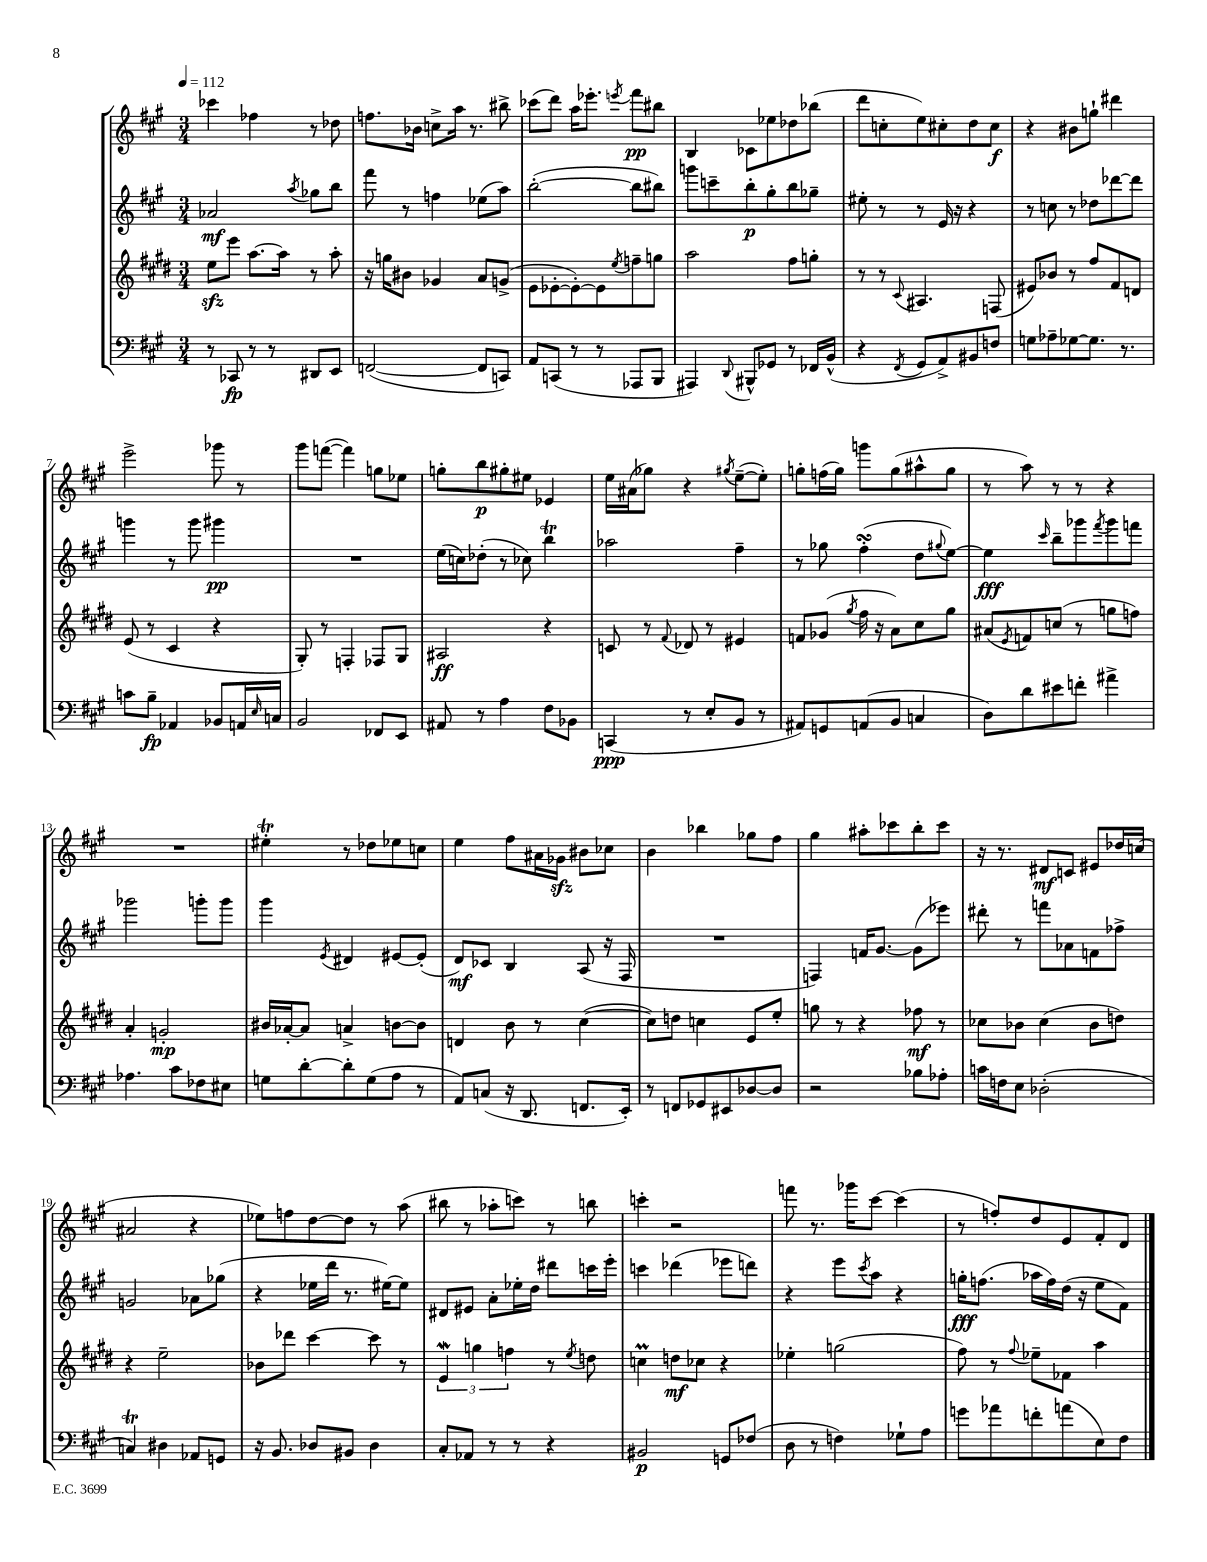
<<
\new StaffGroup <<
\new Staff = "s0" {
    \clef treble \key a \major \numericTimeSignature \time 3/4 \tempo 4 = 112
    ces'''4 fes''4 r8 des''8 |
    f''8. bes'16 c''8-> a''16 r8. bis''8-> |
    ces'''8( d'''8) a''16 ees'''8.-. \acciaccatura { e'''8 } fis'''8\pp bis''8 |
    b4 ces'8 ees''8 des''8 bes''8( |
    d'''8 c''8-. e''8) cis''8-. d''8 cis''8\f |
    r4 bis'8 g''8-! dis'''4 |
    e'''2-> ges'''8 r8 |
    gis'''8 f'''8~( f'''4) g''8 ees''8 |
    g''8-. b''8\p gis''8-. eis''8 ees'4 |
    e''16 ais'16( ges''8) r4 \acciaccatura { gis''8 } e''8~--( e''8-.) |
    g''8-. f''16( g''16) g'''8 g''8( ais''8-^ g''8 |
    r8 a''8) r8 r8 r4 |
    R2. |
    eis''4-.\trill r8 des''8 ees''8 c''8 |
    e''4 fis''8 ais'16 ges'16\sfz bis'8 ces''8 |
    b'4 bes''4 ges''8 fis''8 |
    gis''4 ais''8-. ces'''8 b''8-. ces'''8 |
    r16 r8. dis'8\mf c'8 eis'8 des''16 c''16( |
    ais'2 r4 |
    ees''8) f''8 d''8~ d''8 r8 a''8( |
    bis''8 r8 aes''8-. c'''8) r8 b''8 |
    c'''4-. r2 |
    f'''8 r8. ges'''16 cis'''8~ cis'''4( |
    r8 f''8-.) d''8 e'8 fis'8-. d'8 \bar "|." |
}
\new Staff = "s1" {
    \clef treble \key a \major \numericTimeSignature \time 3/4
    aes'2\mf \acciaccatura { a''8 } ges''8 b''8 |
    fis'''8 r8 f''4 ees''8( a''8) |
    b''2~-.( b''8 bis''8) |
    g'''8 c'''8-- b''8-.\p gis''8-. b''8 ges''8-- |
    eis''8-. r8 r8 e'16 r16 r4 |
    r8 c''8 r8 des''8 des'''8~ des'''8 |
    g'''4 r8 g'''8 gis'''4\pp |
    R2. |
    e''16( c''16) des''8-.( r8 ces''8) b''4\trill |
    aes''2 fis''4-- |
    r8 ges''8 fis''4-.\turn( d''8 \appoggiatura { gis''8 } e''8~) |
    e''4\fff \grace { cis'''16 } b''8-- ges'''8 \acciaccatura { fis'''8 } ges'''8 f'''8 |
    ges'''2 g'''8-. g'''8 |
    gis'''4 \acciaccatura { e'8 } dis'4 eis'8~ eis'8-.( |
    d'8\mf) ces'8 b4 a8( r16 fis16 |
    R2. |
    f4) f'16 gis'8.~ gis'8( ees'''8) |
    dis'''8-. r8 f'''8 aes'8 f'8 fes''8-> |
    g'2 aes'8 ges''8( |
    r4 ees''16 d'''16 r8. eis''16~) eis''8 |
    dis'8 eis'8 a'8-. ees''16-. d''16 dis'''8 c'''16 e'''16-. |
    c'''4 des'''4( ees'''8 d'''8) |
    r4 e'''8 \acciaccatura { cis'''8 } a''8 r4 |
    g''16-.\fff f''8.( aes''16 f''16) d''16( r16 e''8 fis'8) \bar "|." |
}
\new Staff = "s2" {
    \clef treble \key e \major \numericTimeSignature \time 3/4
    e''8\sfz e'''8 a''8.~ a''16 r8 a''8-. |
    r16 g''16 bis'8 ges'4 a'8 g'8->( |
    e'8 ees'8~-. ees'8~-.) ees'8 \acciaccatura { e''8 } f''8-- g''8 |
    a''2 fis''8 g''8-. |
    r8 r8 \appoggiatura { cis'8 } ais4. f8( |
    eis'8) bes'8 r8 fis''8 fis'8 d'8 |
    e'8( r8 cis'4 r4 |
    gis8-.) r8 f4-. fes8 gis8 |
    ais2\ff r4 |
    c'8 r8 \appoggiatura { fis'8 } des'8 r8 eis'4 |
    f'8 ges'8( \acciaccatura { gis''8 } fis''16 r16 a'8) cis''8 gis''8 |
    ais'8( \acciaccatura { e'8 } f'8) c''8( r8 g''8 f''8) |
    a'4-. g'2-.\mp |
    bis'16 aes'16~-. aes'8 a'4-> b'8~ b'8 |
    d'4 b'8 r8 cis''4~( |
    cis''8) d''8 c''4 e'8 e''8-. |
    g''8 r8 r4 fes''8\mf r8 |
    ces''8 bes'8 ces''4( bes'8 d''8) |
    r4 e''2-- |
    bes'8 des'''8 cis'''4~ cis'''8 r8 |
    \tuplet 3/2 { e'4\mordent g''4 f''4 } r8 \acciaccatura { e''8 } d''8 |
    c''4\prall d''8\mf ces''8 r4 |
    ees''4-. g''2( |
    fis''8) r8 \appoggiatura { fis''8 } ees''8-- fes'8 a''4 \bar "|." |
}
\new Staff = "s3" {
    \clef bass \key a \major \numericTimeSignature \time 3/4
    r8 ces,8\fp r8 r8 dis,8 e,8 |
    f,2~( f,8 c,8) |
    a,8 c,8( r8 r8 aes,,8 b,,8 |
    ais,,4) \appoggiatura { d,8 } bis,,8-^ ges,8 r8 fes,16 b,16-^( |
    r4 \acciaccatura { fis,8 } gis,8 a,8->) bis,8 f8 |
    g8 aes8-- ges8~ ges8. r8. |
    c'8 b8--\fp aes,4 bes,8 a,16 \grace { e16 } c16 |
    b,2 fes,8 e,8 |
    ais,8 r8 a4 fis8 bes,8 |
    c,4\ppp( r8 e8-. b,8 r8 |
    ais,8) g,8 a,8( b,8 c4 |
    d8) d'8 eis'8 f'8-. ais'4-> |
    aes4. cis'8 fes8 eis8 |
    g8 d'8~-. d'8-. g8( a8 r8 |
    a,8) c8( r16 d,8. f,8. e,16-.) |
    r8 f,8 ges,8 eis,8 des8~ des8 |
    r2 bes8 aes8-. |
    c'16 f16 e8 des2-.( |
    c4\trill) dis4 aes,8 g,8 |
    r16 b,8. des8 bis,8 des4 |
    cis8-. aes,8 r8 r8 r4 |
    bis,2\p g,8 fes8( |
    d8 r8 f4) ges8-! a8 |
    g'8 aes'8 f'8-. a'8( e8) fis8 \bar "|." |
}
>>
>>
